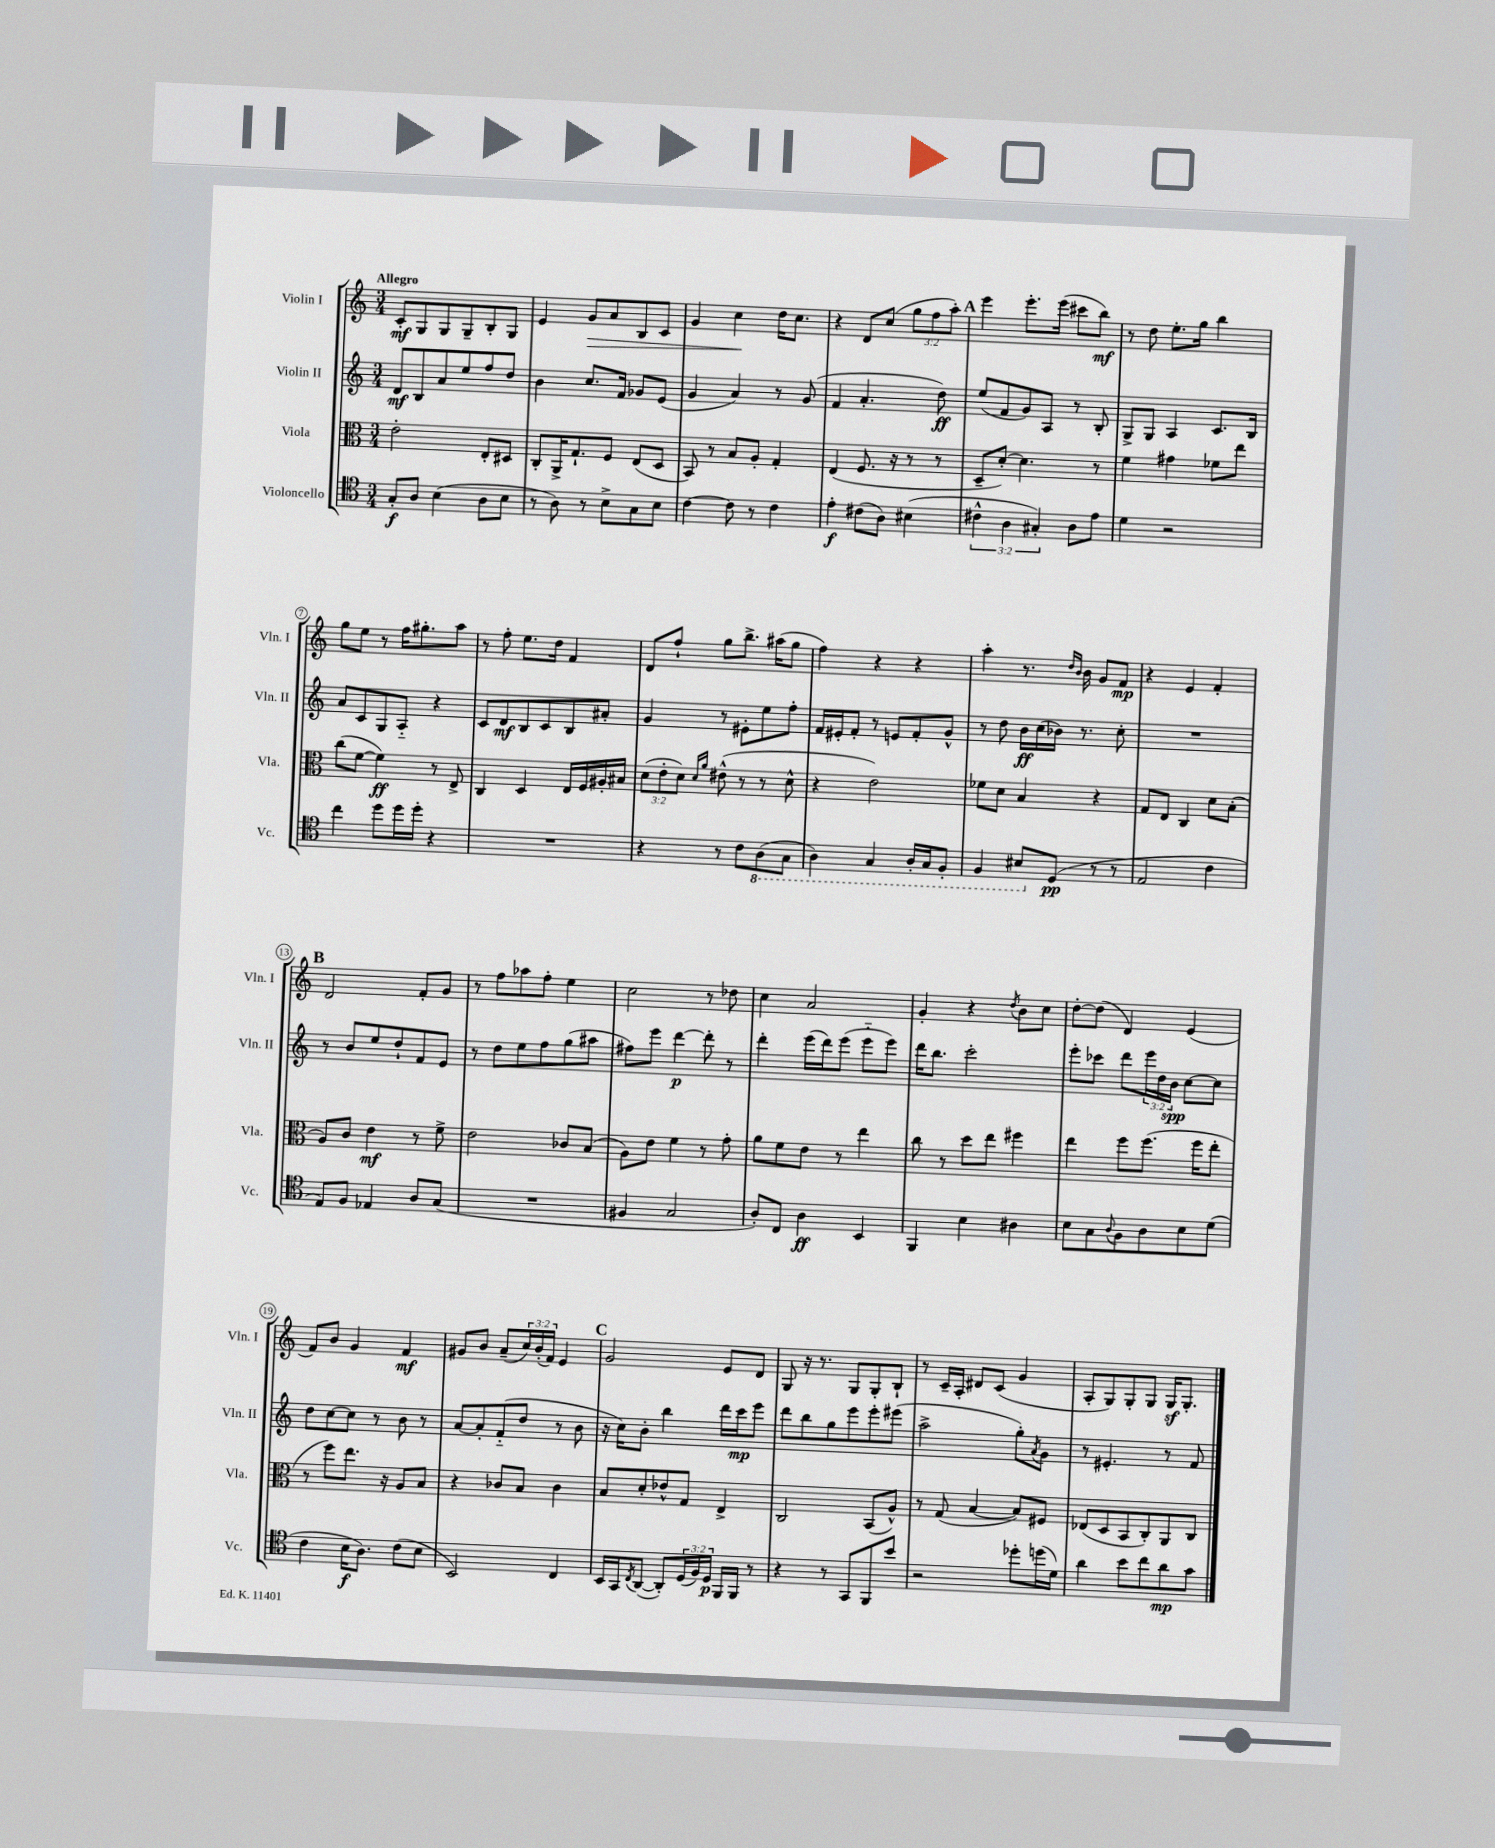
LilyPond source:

<<
\new StaffGroup <<
\new Staff = "s0" \with { instrumentName = "Violin I" shortInstrumentName = "Vln. I" } {
    \clef treble \key c \major \numericTimeSignature \time 3/4 \override Staff.TupletNumber.text = #tuplet-number::calc-fraction-text \tempo "Allegro"
    c'8-.\mf g8 g8 g8-- b8-. g8 |
    e'4 g'8\> a'8 b8 c'8 |
    g'4 c''4\! d''16 c''8. |
    r4 d'8 c''8( \tuplet 3/2 { g''8 f''8 a''8-.) } |
    \mark \markup { \bold "A" } e'''4 e'''8.-. e'''16( cis'''8 b''8\mf) |
    r8 d''8 e''8.-. g''16 b''4 |
    g''8 e''8 r8 f''16 gis''8.-. a''8 |
    r8 f''8-. e''8. d''16 f'4 |
    d'8 f''8-! g''8 b''8.-> ais''16( g''8 |
    f''4) r4 r4 |
    a''4-. r8. \grace { d''16 b'16 } b'16 g'8 f'8\mp |
    r4 e'4 f'4-. |
    \mark \markup { \bold "B" } d'2 f'8-. g'8 |
    r8 f''8 aes''8 f''8-. e''4 |
    c''2 r8 des''8 |
    c''4 a'2 |
    g'4-. r4 \acciaccatura { d''8 } b'8 c''8 |
    d''8~-. d''8( d'4) e'4( |
    f'8) b'8 g'4 f'4\mf |
    gis'8 b'8 a'8--( \tuplet 3/2 { c''16) b'16-.( f'16) } e'4 |
    \mark \markup { \bold "C" } g'2 e'8 d'8 |
    g8 r16 r8. g8 g8-. b8-! |
    r8 c'16-- a16-. dis'8 c'8( g'4 |
    a8-. g8) g8-. g8 g16\sf g8.-. \bar "|." |
}
\new Staff = "s1" \with { instrumentName = "Violin II" shortInstrumentName = "Vln. II" } {
    \clef treble \key c \major \numericTimeSignature \time 3/4 \override Staff.TupletNumber.text = #tuplet-number::calc-fraction-text
    d'8\mf b8 a'8 e''8 f''8 d''8 |
    b'4 c''8. f'16 ges'8 e'8( |
    g'4 a'4) r8 g'8( |
    f'4 a'4.-. d''8\ff) |
    \mark \markup { \bold "A" } e''8( f'8 g'8) a8 r8 b8-. |
    g8-> g8 a4 c'8. b16 |
    a'8 c'8 g8 a8-_ r4 |
    c'8 d'8\mf b8 c'8 b8 ais'8-. |
    g'4 r8 eis'8-. e''8 f''8-. |
    f'16 eis'16-. f'8-. r8 e'8 f'8-. g'8-^ |
    r8 d''8 b'16\ff c''16( bes'16) r8. c''8-. |
    R2. |
    \mark \markup { \bold "B" } r8 b'8 e''8 d''8-! f'8 e'8 |
    r8 d''8 e''8 f''8 g''8( ais''8 |
    fis''8) e'''8 d'''4~\p d'''8-. r8 |
    d'''4-. e'''16( d'''16) e'''8( e'''8-_ e'''8) |
    d'''16 b''8. c'''2-. |
    e'''8-. ces'''8 d'''8 \tuplet 3/2 { e'''16 d''16 b'16\spp } c''8~ c''8 |
    d''8 c''8~ c''8 r8 b'8 r8 |
    a'8~ a'8-. f'8-_( d''8 r8 b'8 |
    \mark \markup { \bold "C" } r16 c''16) b'8-. b''4 d'''16 c'''16\mp e'''8 |
    d'''8 b''8 g''8 e'''8 e'''8-. eis'''8( |
    a''2-> g''8-.) \acciaccatura { a'8 } g'8 |
    r8 eis'4.-. r8 f'8 \bar "|." |
}
\new Staff = "s2" \with { instrumentName = "Viola" shortInstrumentName = "Vla." } {
    \clef alto \key c \major \numericTimeSignature \time 3/4 \override Staff.TupletNumber.text = #tuplet-number::calc-fraction-text
    e'2-. e8-. dis8 |
    c8-. a,16-> g8.-! f8 e8( d8 |
    b,8) r8 b8 a8-. g4-. |
    e4( f8. r16 r8 r8 |
    \mark \markup { \bold "A" } d8-- d'8~-.) d'4. r8 |
    f'4 gis'4 fes'8 e''8 |
    c''8( f'8~ f'4\ff) r8 e8-> |
    c4 d4 e16 f16 ais16-. bis16 |
    \tuplet 3/2 { d'8( e'8-. d'8) } \grace { d'16 a'16 } eis'8-^( r8 r8 d'8-^ |
    r4 e'2) |
    fes'8 d'8 b4 r4 |
    g8 e8 c4 d'8 b8-.( |
    \mark \markup { \bold "B" } a8) c'8 e'4\mf r8 f'8-> |
    e'2 ces'8 b8( |
    a8) e'8 f'4 r8 g'8-. |
    a'8 f'8 e'8 r8 e''4 |
    c''8 r8 d''8 e''8 fis''4 |
    e''4 f''8 f''8.( f''16 e''8-. |
    r8 f''8) e''8. r16 a8 b8 |
    r4 ces'8 b8 ces'4 |
    \mark \markup { \bold "C" } b8 d'8-. ees'8-^ g8 e4-> |
    c2 b,8( a8-^) |
    r8 g8( b4~ b8) fis8 |
    ees8( d8 b,8 c8-.) a,8 c8 \bar "|." |
}
\new Staff = "s3" \with { instrumentName = "Violoncello" shortInstrumentName = "Vc." } {
    \clef tenor \key c \major \numericTimeSignature \time 3/4 \override Staff.TupletNumber.text = #tuplet-number::calc-fraction-text
    g8-.\f a8 b4( a8 b8 |
    r8 a8) r8 b8-> g8 b8 |
    c'4~ c'8 r8 c'4 |
    e'4-.\f cis'8( a8) bis4( |
    \mark \markup { \bold "A" } \tuplet 3/2 { cis'4-^ a4 gis4-.) } a8 e'8 |
    d'4 r2 |
    c''4 d''8 d''16 d''16-. r4 |
    R2. |
    r4 r8 c'8 \ottava #-1 a,8( g,8 |
    a,4) g,4 a,16-. g,16 f,8-. |
    f,4 bis,8 \ottava #0 d8\pp( r8 r8 |
    e2 c'4 |
    \mark \markup { \bold "B" } e8) f8 ees4 a8 g8( |
    R2. |
    fis4 g2 |
    a8-.) c8 a4\ff b,4 |
    f,4 b4 ais4 |
    b8 g8 \appoggiatura { a8 } f8 a8 b8 d'8( |
    c'4 b16\f a8.) c'8( b8 |
    b,2) c4 |
    \mark \markup { \bold "C" } b,16 g,16 \acciaccatura { c8 } a,8~( a,8-.) \tuplet 3/2 { d16( f16) d16\p } f,16 f,16 r8 |
    r4 r8 g,8 f,8 b'8 |
    r2 des''8-. d''16( d'16) |
    a'4 b'8 c''8 a'8\mp g'8 \bar "|." |
}
>>
>>
